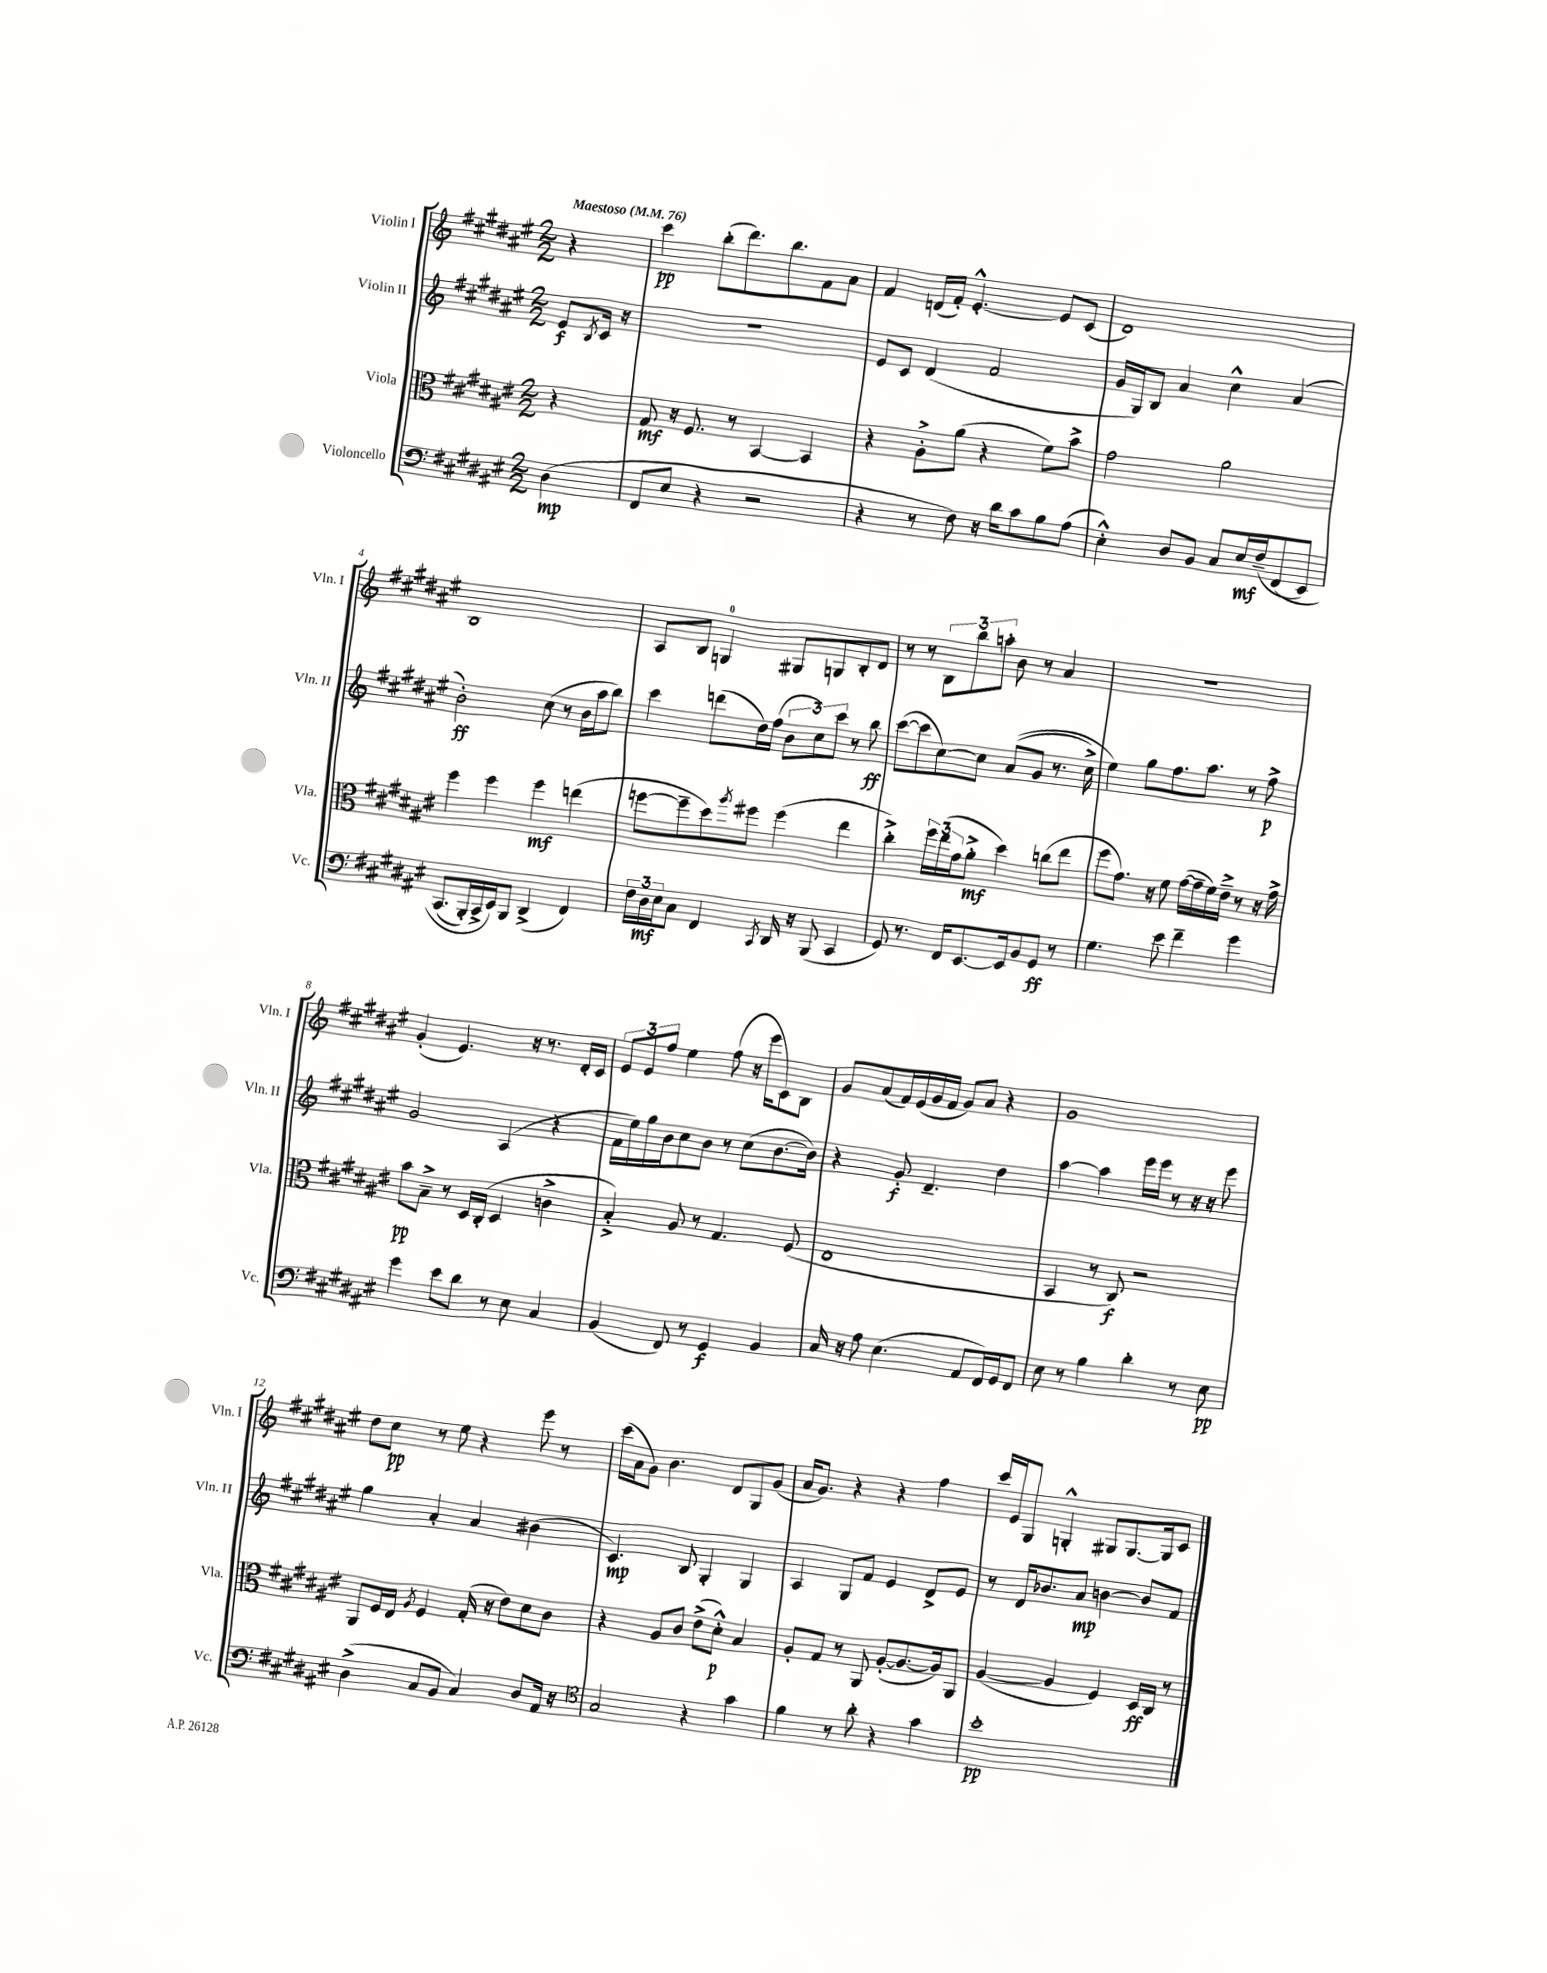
<<
\new StaffGroup <<
\new Staff = "s0" \with { instrumentName = "Violin I" shortInstrumentName = "Vln. I" } {
    \clef treble \key fis \major \numericTimeSignature \time 2/2 \partial 4 \tempo "Maestoso" 4 = 76
    r4 |
    cis'''4\pp b''8-.( dis'''8.) b''8. fis'8 ais'8 |
    fis'4 d'16( fis'16-.) eis'4.~-.-^ eis'8 cis'8( |
    dis'1) |
    b1 |
    ais8 b8 g4-0 gis8 g8 b8-. dis'8 |
    r8 r8 \tuplet 3/2 { b8 b''8 a''8-. } b'8 r8 ais'4 |
    R1 |
    gis'4-.( eis'4.) r16 r8. dis'16-. cis'16 |
    \tuplet 3/2 { eis'8 eis'8 fis''8 } eis''4 fis''8( r16 eis'''16 cis'8) b8 |
    gis'8 ais'8( fis'16) eis'16( gis'16 fis'16 gis'8) ais'8 r4 |
    gis'1 |
    dis''8 cis''8\pp r8 eis''8 r4 eis'''8 r8 |
    cis'''16( ais'16 gis'8) b'4. dis'8 gis8 gis'8( |
    ais'16 gis'8.) r4 r4 fis''4 |
    cis'''16 eis'16 gis8 g4-.-^ gis8 gis8.~ gis16 cis'8 \bar "|." |
}
\new Staff = "s1" \with { instrumentName = "Violin II" shortInstrumentName = "Vln. II" } {
    \clef treble \key fis \major \numericTimeSignature \time 2/2 \partial 4
    eis'8\f \acciaccatura { b8 } cis'16 r16 |
    R1 |
    eis'8 cis'8 dis'4( fis'2 |
    gis'16 gis16) b8 ais'4 cis''4-^ ais'4( |
    b'2-.\ff) cis''8( r8 b'16 ais''16 b''8) |
    cis'''4 d'''8( dis''16) fis''16( \tuplet 3/2 { b'8 cis''8) cis'''8 } r8 b''8\ff |
    cis'''8~( cis'''8 cis''8~) cis''8 ais'8(\( gis'8 r8. cis''16->) |
    eis''4\) gis''8 fis''8. ais''8. r8 fis''8->\p |
    gis'2 ais4( r4 |
    fis'16 eis''16) gis''16 b'16 cis''8 b'8 r8 cis''8( b'8.~ b'16) |
    r4 gis'8-.\f dis'4.-- dis''4 |
    ais''4~ ais''4 eis'''16 eis'''16 r8 r16 r16 eis'''8 |
    gis''4 ais'4-. ais'4 bis'4( |
    cis'4.\mp) b8 gis4-. gis4 |
    ais4 gis8 fis'8 eis'4 dis'8-> eis'8 |
    r8 dis'16 bes'8. ais'8\mp b'4~ b'8 fis'8 \bar "|." |
}
\new Staff = "s2" \with { instrumentName = "Viola" shortInstrumentName = "Vla." } {
    \clef alto \key fis \major \numericTimeSignature \time 2/2 \partial 4
    r4 |
    gis8\mf r16 fis8. r8 b,4~ b,4 |
    r4 ais8-.-> ais'8( r4 fis'8) b'8-> |
    gis'2 ais'2 |
    fis''4 fis''4 fis''4\mf e''4( |
    f''8~ f''8-- dis''8) \acciaccatura { ais''8 } fis''8 fis''4( eis''4 |
    cis''4-.->) \tuplet 3/2 { fis''16 eis''16( gis'16 } ais'8-.->\mf dis''4) c''8( eis''8 |
    fis''8 gis'8.) r16 fis'8 gis'16~( gis'16-- fis'16) eis'16---> r8 r16 gis'16-> |
    b'8\pp b8---> r8 dis16 cis16-.( dis4 c'4-> |
    b4-.->) ais8 r8 gis4. fis8( |
    eis1 |
    b,4 r8 cis8\f) r2 |
    ais,8 fis16 eis16 \acciaccatura { ais8 } fis4 gis16-.( r16 eis'8) dis'8 cis'8 |
    r4 ais8 cis'8 eis'8->( dis'8-.-^\p) b4 |
    ais8-. gis8 r8 ais,8 ais8~-.( ais8.~ ais16) ais,8 |
    ais4~( ais4 fis4) dis16\ff cis16 r8 \bar "|." |
}
\new Staff = "s3" \with { instrumentName = "Violoncello" shortInstrumentName = "Vc." } {
    \clef bass \key fis \major \numericTimeSignature \time 2/2 \partial 4
    dis4\mp( |
    fis,8 eis8 r4 r2 |
    r4 r8 fis8) r16 dis'16 cis'8 b8 ais8( |
    eis4-.-^) dis8 b,8 cis8 eis16\mf fis16--( fis,8\( eis,8) |
    cis,8.( b,,16-.) cis,16-> eis,16\) b,,8 dis,4->( fis,4) |
    \tuplet 3/2 { fis16 dis16\mf eis16 } cis8 fis,4 \acciaccatura { cis,8 } dis,16 r16 b,,8( cis,4 |
    gis,8) r8. fis,16 eis,8.~ eis,16 b,8 gis,8\ff r8 |
    gis4. eis'8 fis'4-- gis'4 |
    gis'4 eis'8 dis'8 r8 eis8 cis4 |
    b,4( fis,8) r8 gis,4\f b,4 |
    cis16 r16 ais8 eis4.( ais,8 fis,16) gis,16 fis,8 |
    eis8 r8 b4 dis'4-. r8 eis8\pp |
    dis4->( cis8 b,8 cis4) dis8 ais,16 r16 |
    \clef tenor gis2 r4 gis'4 |
    fis'4 r8 ais'8-. r4 gis'4 |
    b'1-.\pp \bar "|." |
}
>>
>>
